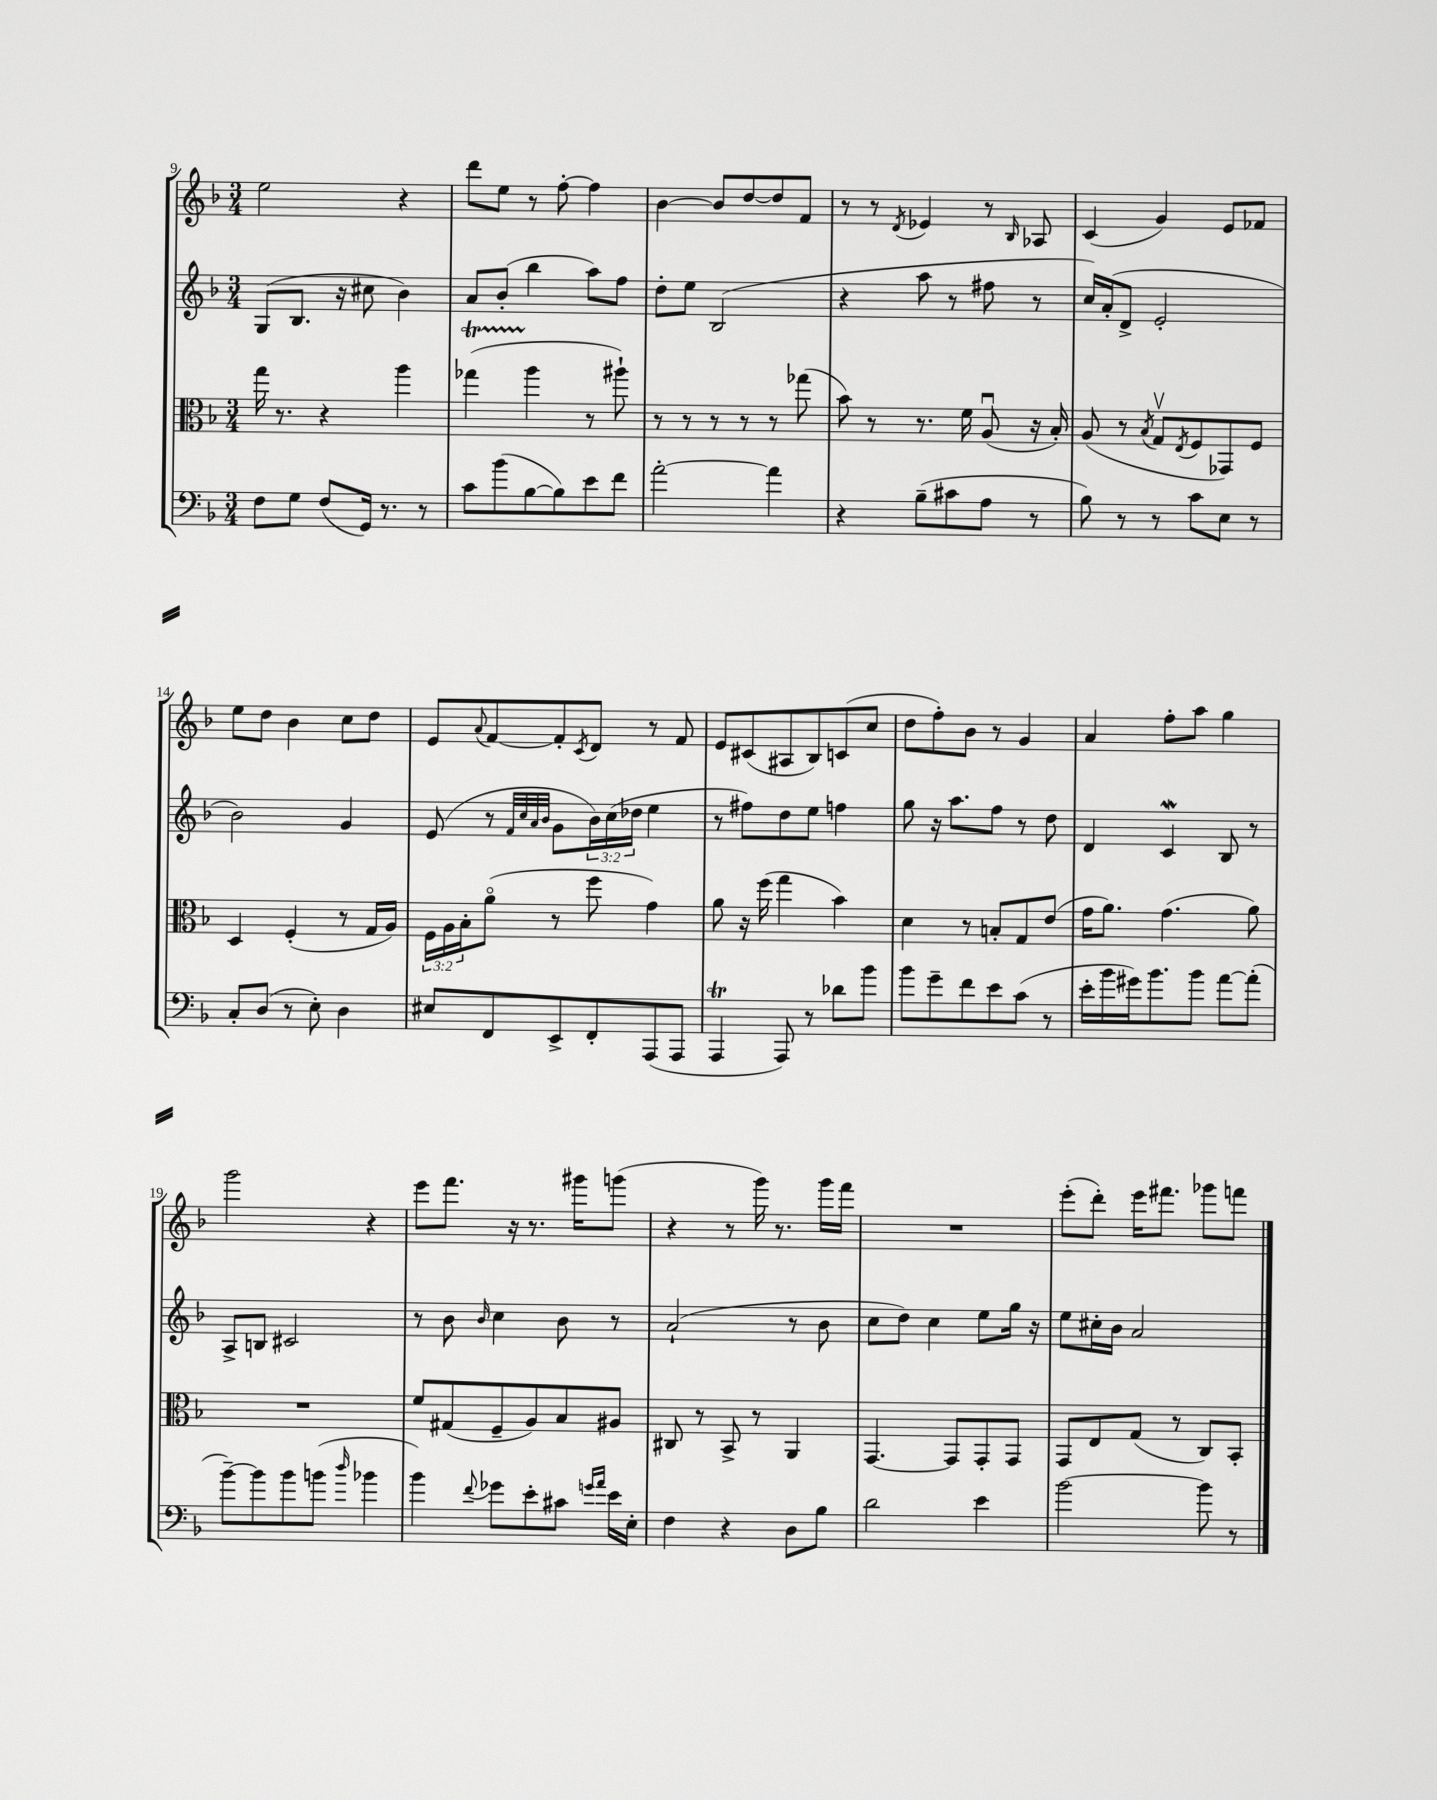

**kern	**kern	**kern	**kern
*part4	*part3	*part2	*part1
*staff4	*staff3	*staff2	*staff1
*clefF4	*clefC3	*clefG2	*clefG2
*k[b-]	*k[b-]	*k[b-]	*k[b-]
*M3/4	*M3/4	*M3/4	*M3/4
=9	=9	=9	=9
8F\L	16gg\	(8G/L	2ee\
.	8.r	.	.
8G\J	.	8.B-/J	.
(8F/L	4r	.	.
.	.	16r	.
16GG/Jk)	.	8cc#X\	.
8.r	.	.	.
.	4aa\	4b-\)	4r
8r	.	.	.
=10	=10	=10	=10
8c\L	(4gg-XT\	8a/L	8ddd\L
(8b-\	.	(8b-'/J	8ee\J
[8B-\	4aa\	4bb-\	8r
8B-\])	.	.	[8ff'\
8e\	8r	8aa\L)	4ff\]
8f\J	8aa#X`\)	8ff\J	.
=11	=11	=11	=11
[2a'\	8r	8dd'\L	[4b-\
.	8r	8ee\J	.
.	8r	(2B-/	8b-/L]
.	8r	.	[8dd/
4a\]	8r	.	8dd/]
.	(8gg-X\	.	8f/J
=12	=12	=12	=12
4r	8b-\)	4r	8r
.	8r	.	8r
.	.	.	8qd/
(8B-~\L	8.r	8aa\	4e-X/
8c#X\	.	8r	.
.	16f\	.	.
8A\J	(8Au/	8ff#X\	8r
.	.	.	16qqB-/
8r	16r	8r	8A-X/
.	16B-'/)	.	.
=13	=13	=13	=13
8B-\)	(8A/	16cc/LL)	(4c/
.	.	(16a'/J	.
8r	8r	8d^/J	.
.	8qB-/	.	.
8r	8Gv/L	2e'/	4g/)
.	8qE/	.	.
8c\L	8F/	.	.
8E\J	8GG-X/)	.	8e/L
8r	8F/J	.	8f-X/J
!!LO:LB:g=z
=14	=14	=14	=14
8C'/L	4D/	2b-\)	8ee\L
(8D/J	.	.	8dd\J
8r	(4F'/	.	4b-\
8E'\)	.	.	.
4D\	8r	4g/	8cc\L
.	16G/LL	.	8dd\J
.	16A/JJ)	.	.
=15	=15	=15	=15
8E#X/L	24F\LL	(8e/	8e/L
.	24A\	.	.
.	24B-'\J	.	.
.	.	.	8qqa/
8FF/	(8a\J	8r	[8f/
.	.	32qqf/LLL	.
.	.	32qqcc/	.
.	.	32qqa/	.
.	.	32qqb-/JJJ	.
8EE^/	8r	8g\L	8f'/]
.	.	.	8qc/
8FF'/	8ff\	24b-\L)	8d/J
.	.	(24cc\	.
.	.	24dd-X\JJ	.
(8AAA/	4g\)	4ee\	8r
8AAA/J	.	.	8f/
=16	=16	=16	=16
4AAAt/	8a\	8r	8e/L
.	16r	8ff#X\L)	(8c#X/
.	(16ff\	.	.
8AAA/)	4gg\	8dd\	8A#X/
8r	.	8ee\J	8B-/)
8d-X\L	4b-\)	4ffn\	(8cn/
8b-\J	.	.	8cc/J
=17	=17	=17	=17
8b-\L	4d\	8gg\	8dd\L
8g~\	.	16r	8ff'\)
.	.	8.aa\L	.
8f\	8r	.	8b-\J
8e\	8Bn'/L	8ff\J	8r
(8c\J	8G/	8r	4g/
8r	(8e/J	8dd\	.
=18	=18	=18	=18
16e'\LL	16g\KL	4d/	4a/
16b-\	8.a\J)	.	.
16g#X\J)	.	.	.
8.b-\	.	.	.
.	(4.g\	4cW/	8ff'\L
8b-\J	.	.	8aa\J
[8a\L	.	8B-/	4gg\
(8a'\J]	8a\)	8r	.
!!LO:LB:g=z
=19	=19	=19	=19
[8b-~\L)	2.r	8A^/L	2ggg\
8b-\]	.	8Bn/J	.
8b-\	.	2c#X/	.
(8bn\J	.	.	.
16qqdd/	.	.	.
4b-X\	.	.	4r
=20	=20	=20	=20
4b-\)	8f/L	8r	8eee\L
.	(8G#X/	8b-\	8.fff\J
8qqf/	.	16qqb-/	.
8g-X\L	8F~/	4cc\	.
.	.	.	16r
8e'\	8A/)	.	8.r
8c#X\J	8B-/	8b-\	.
.	.	.	16ggg#X\KL
16qqgn/LL	.	.	.
16qqa/JJ	.	.	.
16e\LL	8A#X/J	8r	(8gggn\J
16E'\JJ	.	.	.
=21	=21	=21	=21
4F\	8C#X/	(2a`/	4r
.	8r	.	.
4r	8BB-^/	.	8r
.	8r	.	16ggg\)
.	.	.	8.r
8D\L	4AA/	8r	.
8B-\J	.	8b-\	16ggg\LL
.	.	.	16fff\JJ
=22	=22	=22	=22
2d\	[4.GG/	8cc\L	2.r
.	.	8dd\J)	.
.	.	4cc\	.
.	8GG/L]	.	.
4e\	8GG'/	8ee\L	.
.	8GG/J	16gg\Jk	.
.	.	16r	.
=23	=23	=23	=23
[2b-\	8GG/L	8ee\L	(8eee'\L
.	8E/	16cc#X'\L	8ddd'\J)
.	.	16b-\JJ	.
.	(8G/J	2a/	16eee\KL
.	.	.	8.fff#X\J
.	8r	.	.
8b-\]	8C/L)	.	8ggg-X\L
8r	8BB-'/J	.	8fffn\J
==	==	==	==
*-	*-	*-	*-
